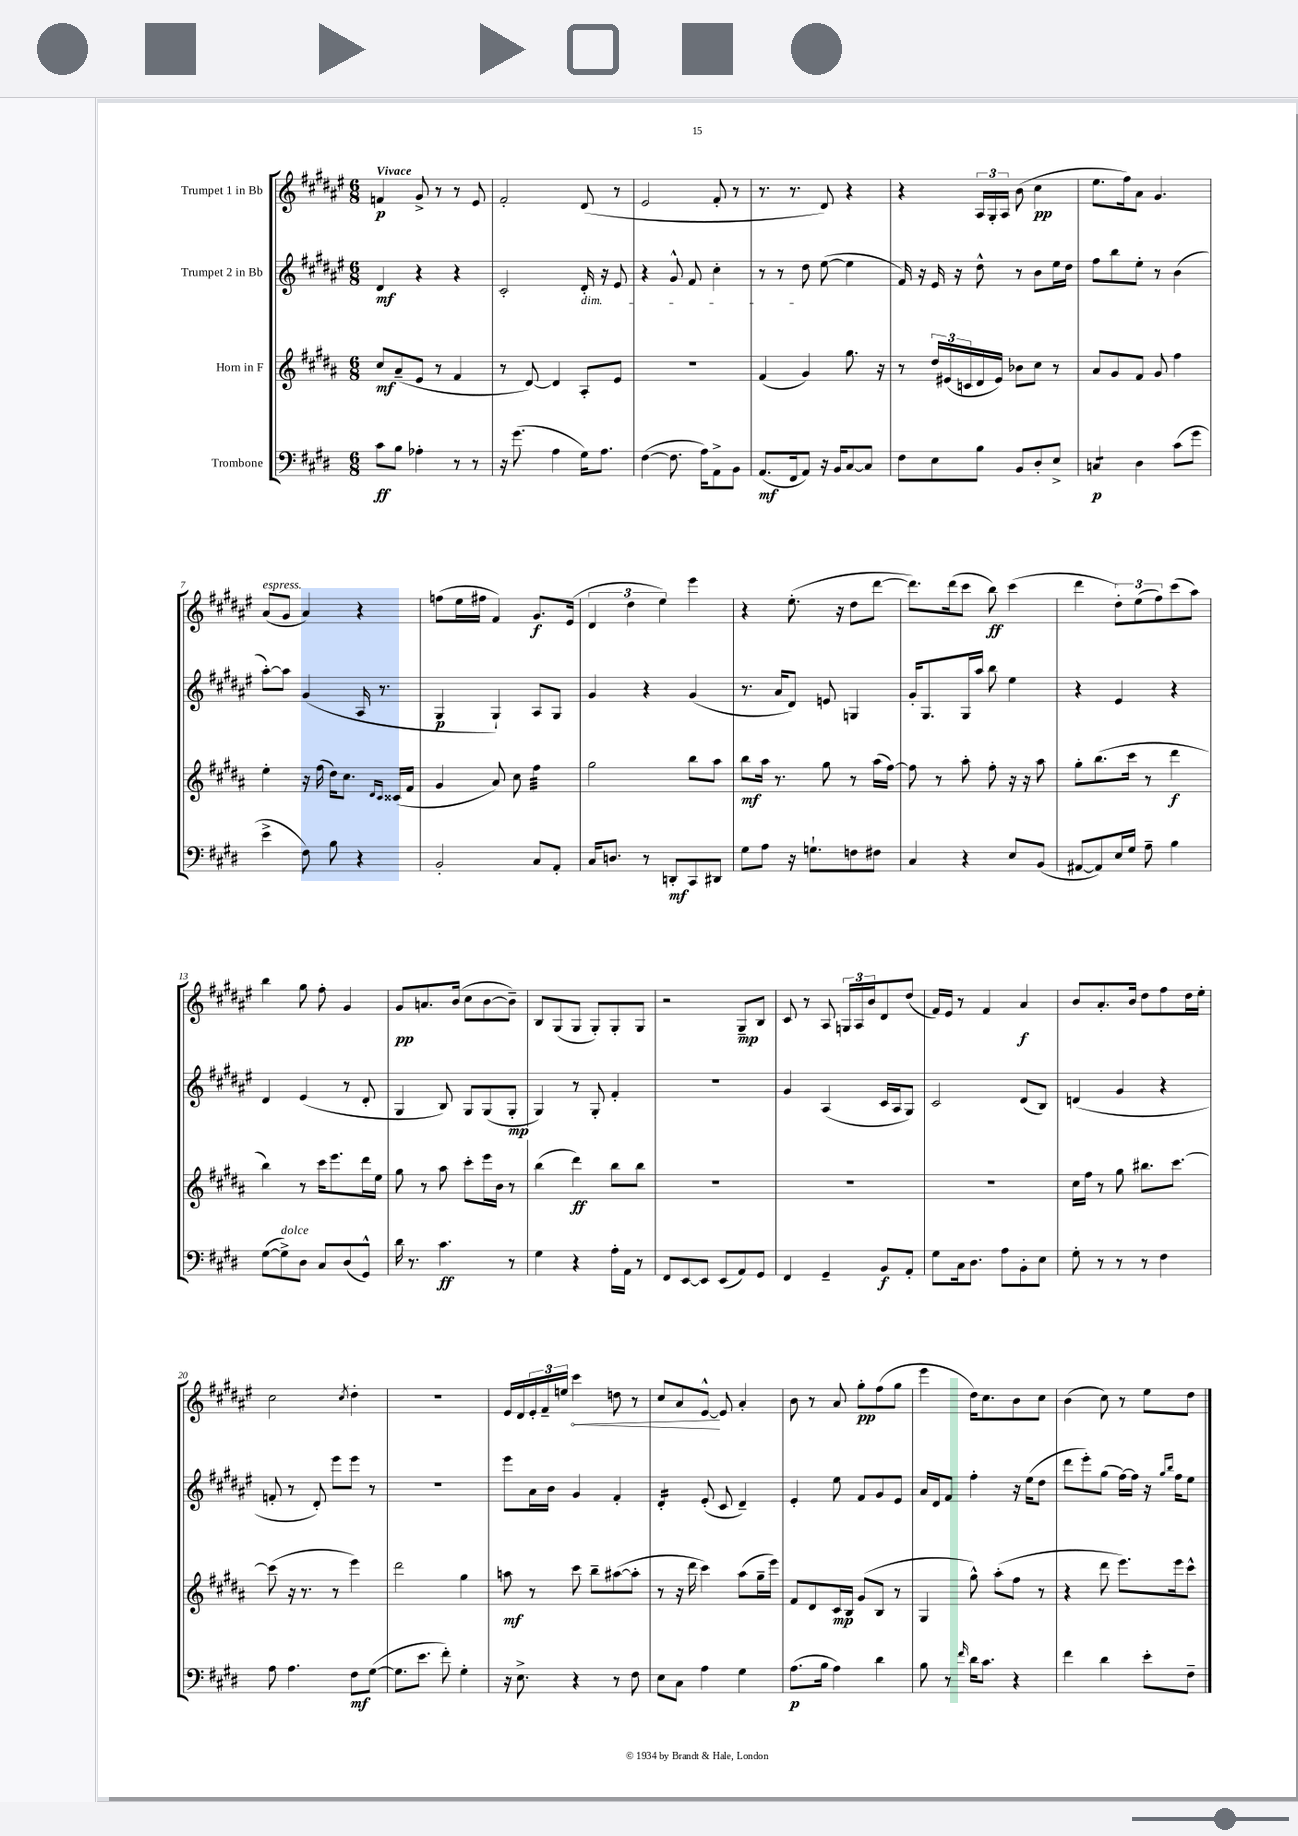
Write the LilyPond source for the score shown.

<<
\new StaffGroup <<
\new Staff = "s0" \with { instrumentName = "Trumpet 1 in Bb" } {
    \clef treble \key fis \major \numericTimeSignature \time 6/8 \tempo "Vivace"
    f'4\p gis'8-> r8 r8 eis'8 |
    fis'2-. dis'8( r8 |
    eis'2 fis'8-. r8 |
    r8. r8. dis'8) r4 |
    r4 \tuplet 3/2 { ais16 gis16-. ais16 } b'8( cis''4\pp |
    eis''8. fis''16) ais'8 gis'4. |
    ais'8^\markup { \italic "espress." }( gis'8 ais'4) r4 |
    f''8( eis''16 fis''16 fis'4) gis'8.\f eis'16( |
    \tuplet 3/2 { dis'4 dis''4 eis''4) } eis'''4 |
    r4 eis''8.-.( r16 dis''8 dis'''8~ |
    dis'''8.) dis'''16( cis'''8 b''8\ff) cis'''4( |
    dis'''4 \tuplet 3/2 { dis''8-.) eis''8( fis''8) } cis'''8( ais''8) |
    b''4 gis''8 fis''8-. gis'4 |
    gis'8\pp a'8. b'16( cis''8 b'8~ b'8--) |
    b8 gis8( gis8 gis8-.) gis8-. gis8 |
    r2 gis8--\mp b8 |
    cis'8 r8 ais8 \tuplet 3/2 { g16 ais16 b'16 } dis'8 dis''8( |
    fis'16) eis'16 r8 fis'4 ais'4\f |
    b'8 ais'8.-. b'16 dis''8 fis''8 dis''16 eis''16-. |
    cis''2 \acciaccatura { cis''8 } dis''4-. |
    R2. |
    eis'16 dis'16 \tuplet 3/2 { eis'16-. fis'16-- e''16 } \once \override Hairpin.circled-tip = ##t cis'''4\< d''8 r8 |
    cis''8 ais'8 eis'8~-^\! eis'8 ais'4-. |
    b'8 r8 ais'8 gis''8-.\pp fis''8( gis''8 |
    eis'''4 dis''16) cis''8. b'8 cis''8 |
    b'4( cis''8) r8 eis''8 dis''8 \bar "|." |
}
\new Staff = "s1" \with { instrumentName = "Trumpet 2 in Bb" } {
    \clef treble \key fis \major \numericTimeSignature \time 6/8
    dis'4\mf r4 r4 |
    cis'2-. dis'16-.\dim r16 eis'8 |
    r4 gis'8-^ fis'8 cis''4-. |
    r8 r8 dis''8\! eis''8~( eis''4 |
    fis'16) r16 eis'16 r16 dis''8-^ r8 b'8 eis''16 dis''16 |
    fis''8 b''8 eis''8-. r8 b'4( |
    ais''8~-.) ais''8 gis'4( ais16 r8. |
    gis4\p gis4-!) ais8 gis8 |
    gis'4 r4 gis'4( |
    r8. ais'16 dis'8) e'8 g4 |
    gis'16-. gis8. gis16 ais''16 b''8 eis''4 |
    r4 eis'4 r4 |
    dis'4 eis'4( r8 dis'8-. |
    gis4 b8) gis8 gis8( gis8-.\mp |
    gis4) r8 gis8-. fis'4-. |
    R2. |
    gis'4 ais4( cis'16 ais16 gis8) |
    cis'2 dis'8( b8) |
    d'4( gis'4 r4 |
    f'8-. r8 dis'8-.) eis'''8 eis'''8 r8 |
    R2. |
    eis'''8 ais'16 b'16 gis'4 fis'4-. |
    dis'4:16-. eis'8-.( cis'8 dis'4--) |
    eis'4-. eis''8 fis'8 gis'8 eis'8 |
    ais'16 dis'16 fis'8 fis''4-. r16 eis''16( dis''8 |
    dis'''8 eis'''8-.) gis''8( fis''16~) fis''16 r16 \grace { gis''16 b''16 } fis''16 eis''8 \bar "|." |
}
\new Staff = "s2" \with { instrumentName = "Horn in F" } {
    \clef treble \key b \major \numericTimeSignature \time 6/8
    cis''8\mf ais'8--( e'8 r8 fis'4 |
    r8 dis'8~) dis'4 ais8-. e'8 |
    R2. |
    fis'4( gis'4) gis''8. r16 |
    r8 \tuplet 3/2 { dis''16 eis'16( c'16 } dis'16 eis'16) bes'8 cis''8 r8 |
    ais'8 gis'8 fis'8 gis'8 fis''4 |
    e''4-. r16 fis''16( dis''16) cis''8. \grace { dis'16 cis'16 } cisis'16( fis'16 |
    gis'4 ais'8) cis''8 fis''4:32 |
    gis''2 b''8 ais''8 |
    b''8\mf ais''16 r8. gis''8 r8 ais''16( fis''16~) |
    fis''8 r8 ais''8-. fis''8-. r16 r16 ais''8 |
    gis''8-. b''8.( cis'''16 r8 dis'''4\f |
    b''4) r8 cis'''16 e'''8. dis'''16 e''16 |
    gis''8 r8 ais''8 cis'''8-. e'''16 b'16 r8 |
    b''4( dis'''4\ff) b''8 b''8 |
    R2. |
    R2. |
    R2. |
    cis''16 fis''16 r8 gis''8 bis''8. cis'''8.~ |
    cis'''8( r16 r8. r8 e'''4) |
    dis'''2 gis''4 |
    a''8\mf r8 cis'''8 b''8-- ais''8~( ais''8-. |
    r8 r16 dis'''16 cis'''4) ais''8( gis''16-- e'''16) |
    fis'8 dis'8 cis'16\mp b16 gis'8( b8 r8 |
    gis4 gis''8-^) ais''8-.( fis''8 r8 |
    r4 dis'''8 e'''8.) e'''16 cis'''8-^ \bar "|." |
}
\new Staff = "s3" \with { instrumentName = "Trombone" } {
    \clef bass \key e \major \numericTimeSignature \time 6/8
    cis'8\ff b8 aes4-. r8 r8 |
    r16 gis'8.( a4 gis16) a8. |
    fis4~( fis8. a16) a,8-> b,8 |
    a,8.\mf( fis,16 a,8) r16 b,16 cis8~ cis8 |
    fis8 e8 b8 b,8 dis8-. e8-> |
    c4:8\p dis4 cis'8( gis'8 |
    e'4-> fis8) b8 r4 |
    b,2-. cis8 a,8-. |
    cis16 d8. r8 d,8-.\mf cis,8 dis,8 |
    gis8 a8 r16 g8.-! f8 fis8 |
    cis4 r4 e8 b,8( |
    ais,8~ ais,8) e16 gis16 a8-- b4 |
    gis8~( gis8->^\markup { \italic "dolce" }) dis8 cis8 dis8( gis,8-^) |
    dis'16 r8. cis'4.\ff r8 |
    gis4 r4 a16-. a,16 r8 |
    fis,8 e,8~ e,8 e,8( a,8) gis,8 |
    fis,4 gis,4-- b,8\f a,8-. |
    gis8 cis16 dis8. a8 b,8-. e8 |
    gis8-. r8 r8 r8 fis4 |
    a8 a4. fis8\mf gis8~( |
    gis8. e'8. fis'8-.) gis4-. |
    r16 e8.-> r4 r8 fis8 |
    e8 cis8 a4 gis4 |
    a8.\p( b16 a4) dis'4 |
    b8 r8 \grace { fis'16 } dis'16 cis'8. r4 |
    fis'4 dis'4 e'8-. fis8-- \bar "|." |
}
>>
>>
